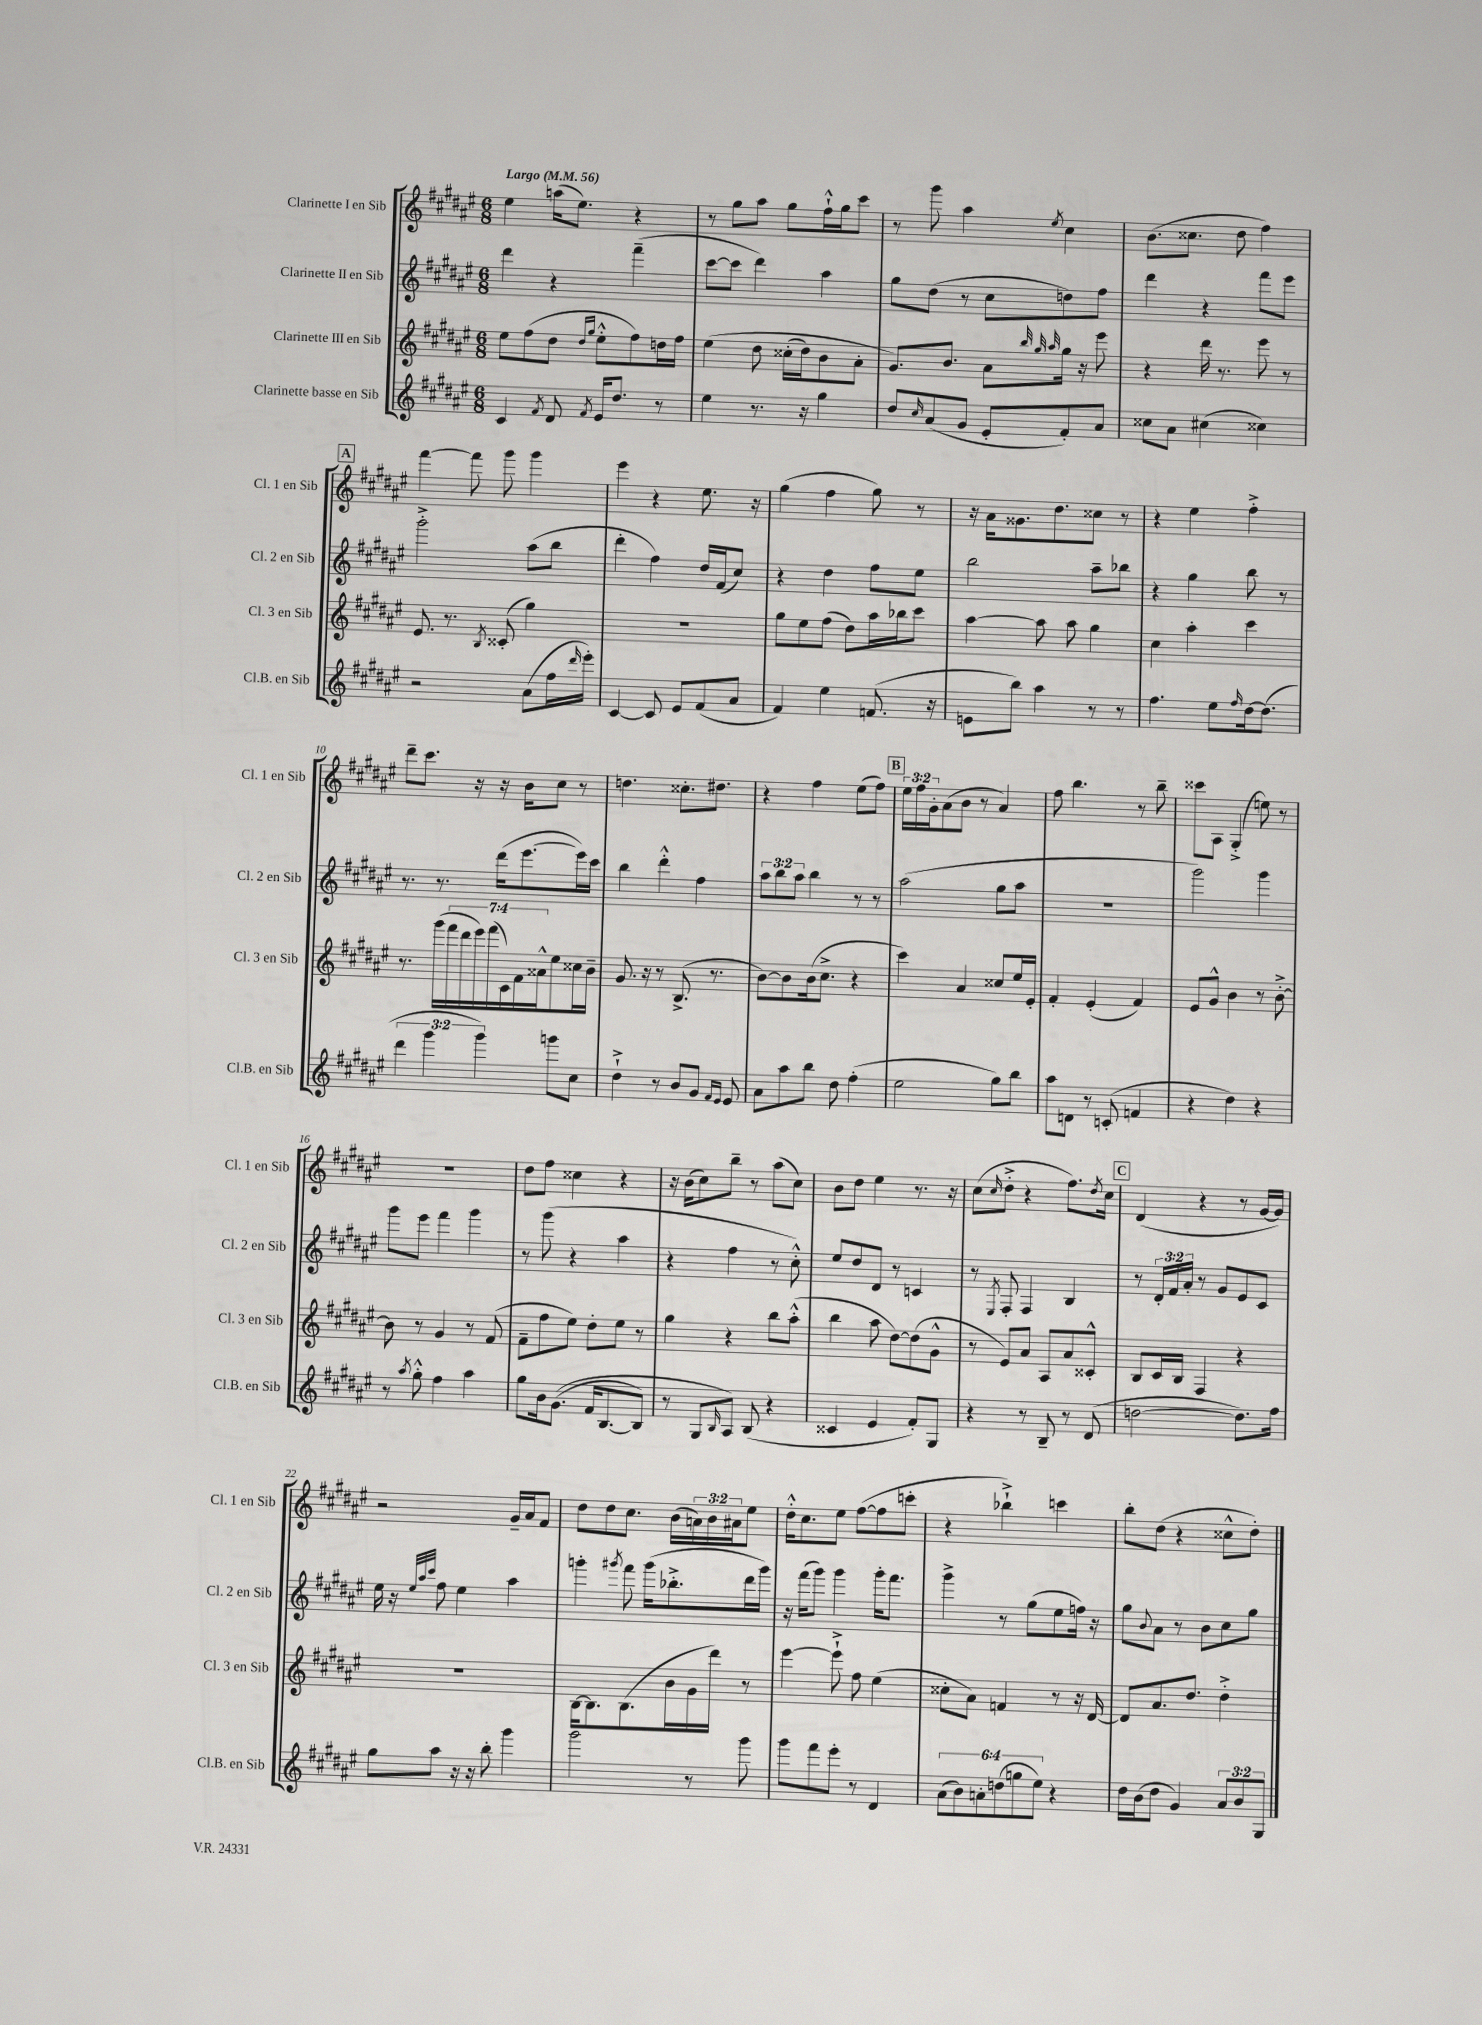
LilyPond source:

<<
\new StaffGroup <<
\new Staff = "s0" \with { instrumentName = "Clarinette I en Sib" shortInstrumentName = "Cl. 1 en Sib" } {
    \clef treble \key fis \major \numericTimeSignature \time 6/8 \override Staff.TupletNumber.text = #tuplet-number::calc-fraction-text \tempo "Largo" 4 = 56
    eis''4 a''16( eis''8.) r4 |
    r8 gis''8 ais''8 gis''8 fis''16-!-^ gis''16 cis'''8 |
    r8 gis'''8 ais''4 \acciaccatura { eis''8 } cis''4 |
    b'8.( cisis''8. dis''8 fis''4) |
    \mark \markup { \box "A" } fis'''4~ fis'''8 gis'''8 gis'''4 |
    eis'''4 r4 eis''8. r16 |
    gis''4( fis''4 gis''8) r8 |
    r16 ais'16 gisis'8. dis''8. cisis''8 r8 |
    r4 eis''4 fis''4-.-> |
    dis'''8-- cis'''8. r16 r16 b'16 cis''8 r8 |
    d''4. cisis''8.-. dis''8. |
    r4 fis''4 eis''8( fis''8) |
    \mark \markup { \box "B" } \tuplet 3/2 { eis''16 fis''16 gis'16-. } ais'8( b'8 r8 ais'4) |
    fis''8 b''4. r8 b''8-- |
    cisis'''8 ais8 gis4-.->( e''8) r8 |
    R2. |
    dis''8 fis''8 cisis''4 r4 |
    r16 b'16( cis''8) b''8-- r8 ais''8( cis''8) |
    b'8 dis''8 eis''4 r8. r16 |
    cis''8( \grace { cis''16 } dis''8-.-> r4 fis''8.) \acciaccatura { dis''8 } cis''16 |
    \mark \markup { \box "C" } dis'4( r4 r8 gis'16~ gis'16) |
    r2 gis'16-- ais'16 fis'8 |
    dis''8 dis''8 cis''8. b'16( \tuplet 3/2 { a'16) b'16 ais'16 } eis''8 |
    dis''16-.-^ cis''8. eis''8 fis''8~( fis''8 c'''8-. |
    r4 bes''4-!->) c'''4 |
    b''8-. dis''8( r4 cisis''8-^ dis''8-.) \bar "|." |
}
\new Staff = "s1" \with { instrumentName = "Clarinette II en Sib" shortInstrumentName = "Cl. 2 en Sib" } {
    \clef treble \key fis \major \numericTimeSignature \time 6/8 \override Staff.TupletNumber.text = #tuplet-number::calc-fraction-text
    dis'''4 r4 fis'''4--( |
    cis'''8~ cis'''8 dis'''4) ais''4 |
    gis''8 dis''8( r8 cis''8 d''8) fis''8 |
    dis'''4 r4 fis'''8 eis'''8 |
    \mark \markup { \box "A" } gis'''2-.-> ais''8( b''8 |
    dis'''4-. fis''4) dis''16 fis'16( cis''8) |
    r4 dis''4 fis''8 eis''8 |
    b''2 ais''8-- bes''8 |
    r4 gis''4 b''8 r8 |
    r8. r8. dis'''16( eis'''8.~ eis'''16) cis'''16 |
    b''4 dis'''4-.-^ fis''4 |
    \tuplet 3/2 { ais''8 b''8 ais''8 } b''4 r8 r8 |
    \mark \markup { \box "B" } ais''2( gis''8 ais''8 |
    R2. |
    gis'''2) gis'''4 |
    gis'''8 eis'''8 fis'''4 gis'''4 |
    r8 gis'''8( r4 ais''4 |
    r4 fis''4 r8 cis''8-.-^) |
    eis''8 dis''8 dis'8 r8 c'4 |
    r8 \acciaccatura { eis8 } fis8-. fis4 b4 |
    \mark \markup { \box "C" } r8 \tuplet 3/2 { dis'16-. fis'16 ais'16-. } r8 gis'8 eis'8 cis'8 |
    eis''16 r16 \grace { eis''32 ais''32 cis'''32 } fis''8 eis''4 ais''4 |
    g'''4-. \acciaccatura { gis'''8 } fis'''8 gis'''16( bes''8.-.-> dis'''16 gis'''16) |
    r16 fis'''16( gis'''8) gis'''4 gis'''16-. fis'''8. |
    gis'''4-> r8 gis''8( eis''8 f''16) r16 |
    gis''8 \appoggiatura { b'8 } ais'8 r8 b'8 cis''8 gis''8 \bar "|." |
}
\new Staff = "s2" \with { instrumentName = "Clarinette III en Sib" shortInstrumentName = "Cl. 3 en Sib" } {
    \clef treble \key fis \major \numericTimeSignature \time 6/8 \override Staff.TupletNumber.text = #tuplet-number::calc-fraction-text
    eis''8 fis''8( dis''8 \grace { dis''16 gis''16 } eis''8-.-^ fis''8) d''16 fis''16 |
    eis''4\( dis''8 cisis''16-.( dis''16) b'8 ais'8-. |
    gis'8.\) b'8. ais'8 \grace { b''32 gis''32 ais''32 } gis''16 r16 eis'''8 |
    r4 dis'''16 r8. eis'''8 r8 |
    \mark \markup { \box "A" } eis'8. r8. \acciaccatura { b8 } cisis'8-.( gis''4) |
    R2. |
    gis''8 eis''8 fis''8( dis''8) ais''16 bes''16 cis'''8 |
    ais''4~ ais''8 ais''8 gis''4 |
    cis''4 ais''4-. cis'''4 |
    r8. gis'''16( \tuplet 7/4 { fis'''16 dis'''16 eis'''16) fis'''16( cis'16) fis'16 aisis'16-^ } eis''8 cisis''16 b'16-- |
    gis'8. r16 r8 b8.->( r8. |
    b'8~) b'8 b'16( cis''8.-> r4 |
    \mark \markup { \box "B" } cis'''4) ais'4 cisis''8 eis''16 eis'16-. |
    fis'4-. eis'4-.( fis'4) |
    eis'8 gis'8-^ b'4 r8 b'8~-.-> |
    b'8 r8 gis'4 r8 fis'8( |
    fis'8-- fis''8 eis''8) dis''8-. eis''8 r8 |
    gis''4 r4 b''8 ais''8-.-^( |
    b''4 ais''8 dis''8~) dis''8( gis'8-^ |
    r8 eis'8) ais'8 ais8 ais'8 cisis'8-.-^ |
    \mark \markup { \box "C" } b8 cis'16 b16 fis4 r4 |
    R2. |
    b16~ b8. b8.( b'16 gis'16 dis'''16) r8 |
    eis'''4~ eis'''8-!-> fis''8 eis''4( |
    cisis''8-. ais'8) f'4 r8 r16 dis'16~ |
    dis'8 ais'8. dis''8. dis''4-.-> \bar "|." |
}
\new Staff = "s3" \with { instrumentName = "Clarinette basse en Sib" shortInstrumentName = "Cl.B. en Sib" } {
    \clef treble \key fis \major \numericTimeSignature \time 6/8 \override Staff.TupletNumber.text = #tuplet-number::calc-fraction-text
    cis'4 \acciaccatura { fis'8 } dis'8 \acciaccatura { fis'8 } eis'16 dis''8. r8 |
    eis''4 r8. r16 gis''4 |
    dis''8 \grace { cis''16 } ais'8( gis'8 eis'8-. fis'8-.) ais'8 |
    cisis''8 ais'8 cis''4( cisis''4) |
    \mark \markup { \box "A" } r2 ais'8( fis''16 \grace { dis'''16 } eis'''16-.) |
    cis'4~ cis'8 eis'8 fis'8( ais'8 |
    fis'4) eis''4 f'8.( r16 |
    e'8 b''8) ais''4 r8 r8 |
    fis''4. eis''8 \grace { fis''16 } dis''16~ dis''8.( |
    \tuplet 3/2 { dis'''4 gis'''4 gis'''4) } g'''8 cis''8 |
    dis''4-!-> r8 b'8 gis'8 \grace { fis'16 eis'16 } eis'8 |
    ais'8 ais''8 b''8 dis''8 fis''4-.( |
    \mark \markup { \box "B" } eis''2 gis''8) b''8 |
    ais''8 d'8 r8 c'8-.( f'4 |
    r4 dis''4) r4 |
    r8 \acciaccatura { ais''8 } gis''8-.-^ fis''4 ais''4 |
    gis''8 b'16 gis'8.(\( fis'16 b8.~ b8) |
    r8 gis8 \grace { b16 } ais8\) b8( r4 |
    cisis'4 eis'4 fis'8-.) gis8 |
    r4 r8 b8-- r8 dis'8( |
    \mark \markup { \box "C" } d''2~ d''8.) fis''16 |
    gis''8 ais''8 r16 r16 b''8-. gis'''4 |
    gis'''2 r8 gis'''8 |
    gis'''8 fis'''8 eis'''8-. r8 dis'4 |
    \tuplet 6/4 { ais'8( b'8) a'8-. d''8( g''8 eis''8) } r4 |
    dis''16 b'16( dis''8 gis'4) \tuplet 3/2 { ais'8 b'8 gis8 } \bar "|." |
}
>>
>>
